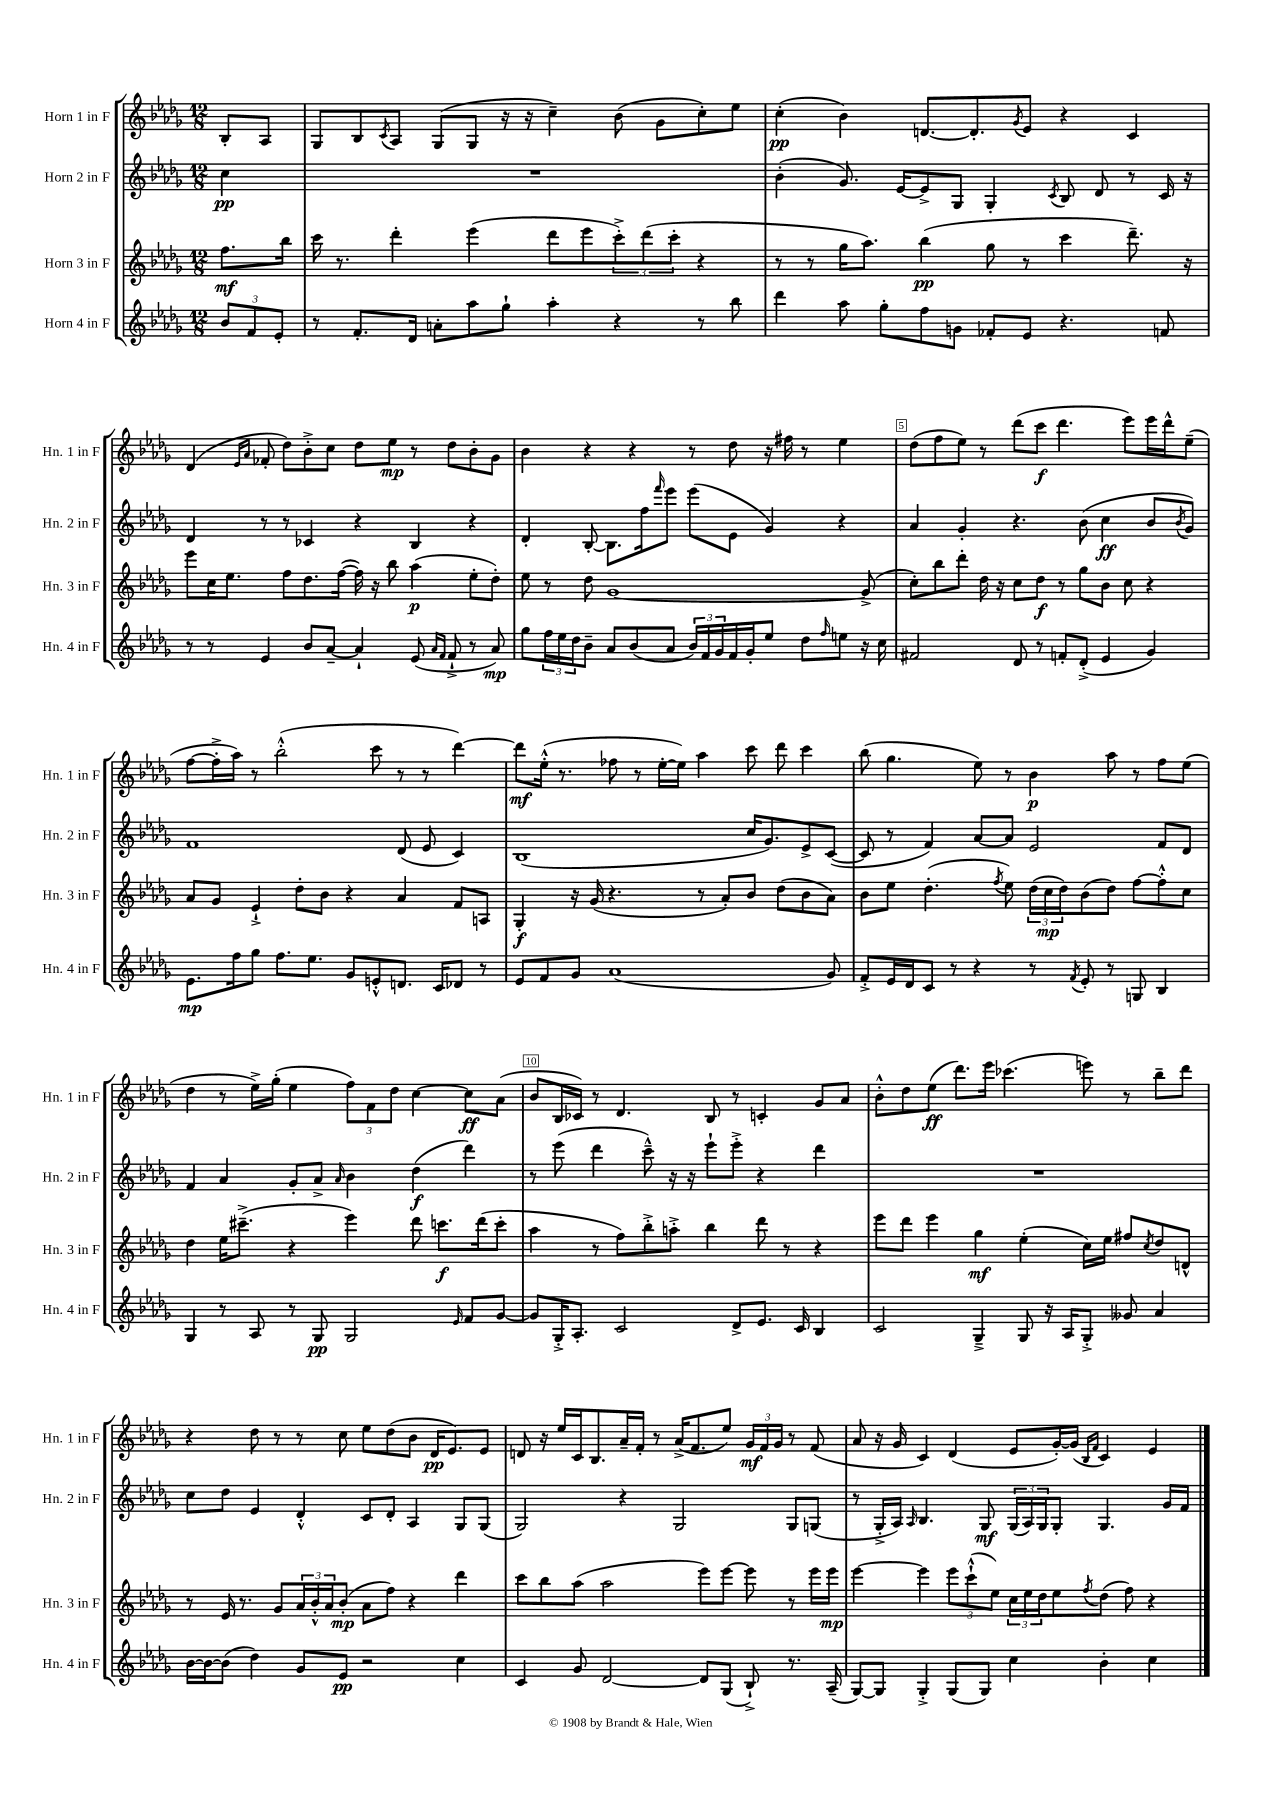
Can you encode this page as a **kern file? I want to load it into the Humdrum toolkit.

**kern	**dynam	**kern	**dynam	**kern	**dynam	**kern	**dynam
*part4	*part4	*part3	*part3	*part2	*part2	*part1	*part1
*staff4	*staff4	*staff3	*staff3	*staff2	*staff2	*staff1	*staff1
*I"Horn 4 in F	*	*I"Horn 3 in F	*	*I"Horn 2 in F	*	*I"Horn 1 in F	*
*I'Hn. 4 in F	*	*I'Hn. 3 in F	*	*I'Hn. 2 in F	*	*I'Hn. 1 in F	*
*clefG2	*	*clefG2	*	*clefG2	*	*clefG2	*
*k[b-e-a-d-g-]	*	*k[b-e-a-d-g-]	*	*k[b-e-a-d-g-]	*	*k[b-e-a-d-g-]	*
*M12/8	*	*M12/8	*	*M12/8	*	*M12/8	*
=	=	=	=	=	=	=	=
12b-/L	.	8.ff\L	mf	4cc\	pp	8B-'/L	.
12f/	.	.	.	.	.	.	.
.	.	.	.	.	.	8A-/J	.
12e-'/J	.	.	.	.	.	.	.
.	.	16bb-\Jk	.	.	.	.	.
=1	=1	=1	=1	=1	=1	=1	=1
8r	.	16ccc\	.	1.r	.	8G-/L	.
.	.	8.r	.	.	.	.	.
8.f'/L	.	.	.	.	.	8B-/	.
.	.	.	.	.	.	8qc/	.
.	.	4ddd-'\	.	.	.	8A-/J	.
16d-/Jk	.	.	.	.	.	.	.
8an'\L	.	.	.	.	.	(8G-/L	.
8aa-\	.	(4eee-\	.	.	.	8G-/J	.
8gg-`\J	.	.	.	.	.	16r	.
.	.	.	.	.	.	16r	.
4aa-'\	.	8ddd-\L	.	.	.	4cc~\)	.
.	.	8eee-\	.	.	.	.	.
4r	.	12ccc'^\)	.	.	.	(8b-\	.
.	.	(12ddd-\	.	.	.	.	.
.	.	.	.	.	.	8g-\L	.
.	.	12ccc'\J	.	.	.	.	.
8r	.	4r	.	.	.	8cc'\)	.
8bb-\	.	.	.	.	.	8ee-\J	.
=2	=2	=2	=2	=2	=2	=2	=2
4ddd-\	.	8r	.	(4b-'\	.	(4cc'\	pp
.	.	8r	.	.	.	.	.
8aa-\	.	16gg-\KL	.	8.g-/)	.	4b-\)	.
.	.	8.aa-\J)	.	.	.	.	.
8gg-'\L	.	.	.	.	.	.	.
.	.	.	.	[16e-/KL	.	.	.
8ff\	.	(4bb-\	pp	8e-^/]	.	[8.dn/L	.
8gn\J	.	.	.	8G-/J	.	.	.
.	.	.	.	.	.	8.d'/]	.
8f-X'/L	.	8gg-\	.	4G-'/	.	.	.
.	.	.	.	.	.	8qg-/	.
8e-/J	.	8r	.	.	.	8e-/J	.
.	.	.	.	8qc/	.	.	.
4.r	.	4ccc\	.	8B-/	.	4r	.
.	.	.	.	8d-/	.	.	.
.	.	8.ddd-~\)	.	8r	.	4c/	.
8fn/	.	.	.	16c/	.	.	.
.	.	16r	.	16r	.	.	.
!!LO:LB:g=z
=3	=3	=3	=3	=3	=3	=3	=3
8r	.	8eee-\L	.	4d-/	.	(4d-/	.
8r	.	16cc\K	.	.	.	.	.
.	.	8.ee-\J	.	.	.	.	.
.	.	.	.	.	.	16qqe-/LL	.
.	.	.	.	.	.	16qqa-/JJ	.
4e-/	.	.	.	8r	.	8f-X'/	.
.	.	8ff\L	.	8r	.	8dd-\L)	.
8b-/L	.	8.dd-\	.	4c-X/	.	8b-'^\	.
[8a-~/J	.	.	.	.	.	8cc\J	.
.	.	([16ff\Jk	.	.	.	.	.
4a-`/]	.	16ff\])	.	4r	.	8dd-\L	.
.	.	16r	.	.	.	.	.
.	.	8bb-\	.	.	.	8ee-\J	mp
(8e-/	.	(4aa-\	p	4B-/	.	8r	.
16qqa-/LL	.	.	.	.	.	.	.
16qqf/JJ	.	.	.	.	.	.	.
8f`^/	.	.	.	.	.	8dd-\L	.
8r	.	8ee-'\L	.	4r	.	8b-'\	.
8a-/)	mp	8dd-'\J)	.	.	.	8g-\J	.
=4	=4	=4	=4	=4	=4	=4	=4
8gg-\L	.	8ee-\	.	4d-'/	.	4b-\	.
24ff\L	.	8r	.	.	.	.	.
24ee-\	.	.	.	.	.	.	.
24dd-\J	.	.	.	.	.	.	.
8b-~\J	.	8dd-\	.	[8B-'/	.	4r	.
8a-/L	.	[1g-	.	8.B-\L]	.	.	.
(8b-/	.	.	.	.	.	4r	.
.	.	.	.	16ff\k	.	.	.
.	.	.	.	16qqfff/	.	.	.
8a-/J	.	.	.	8eee-\J	.	.	.
24b-/LL)	.	.	.	(8eee-\L	.	8r	.
24f/	.	.	.	.	.	.	.
24g-/	.	.	.	.	.	.	.
16f/	.	.	.	8e-\J	.	8dd-\	.
16g-'/J	.	.	.	.	.	.	.
8ee-/J	.	.	.	4g-/)	.	16r	.
.	.	.	.	.	.	16ff#X\	.
8dd-\L	.	.	.	.	.	8r	.
16qqff/	.	.	.	.	.	.	.
8een\J	.	.	.	4r	.	4ee-\	.
16r	.	(8g-^/]	.	.	.	.	.
16cc\	.	.	.	.	.	.	.
=5	=5	=5	=5	=5	=5	=5	=5
2f#X/	.	8cc'\L)	.	4a-/	.	(8dd-\L	.
.	.	8bb-\	.	.	.	8ff\	.
.	.	8ddd-'\J	.	4g-'/	.	8ee-\J)	.
.	.	16dd-\	.	.	.	8r	.
.	.	16r	.	.	.	.	.
8d-/	.	8cc\L	.	4.r	.	(8ddd-\L	.
8r	.	8dd-\J	f	.	.	8ccc\J	f
8fn'/L	.	8r	.	.	.	4.ddd-\	.
(8d-'^/J	.	8gg-\L	.	(8b-\	.	.	.
4e-/	.	8b-\J	.	4cc\	ff	.	.
.	.	8cc\	.	.	.	8eee-\L)	.
4g-/)	.	4r	.	8b-/L	.	16eee-\L	.
.	.	.	.	.	.	16ddd-^^\J	.
.	.	.	.	8qb-/	.	.	.
.	.	.	.	8g-/J)	.	(8ee-~\J	.
!!LO:LB:g=z
=6	=6	=6	=6	=6	=6	=6	=6
8.e-\L	mp	8a-/L	.	1f	.	[8ff\L	.
.	.	8g-/J	.	.	.	16ff'^\L]	.
16ff\k	.	.	.	.	.	16aa-\JJ)	.
8gg-\J	.	4e-`^/	.	.	.	8r	.
8.ff\L	.	.	.	.	.	(2bb-'^^\	.
.	.	8dd-'\L	.	.	.	.	.
8.ee-\J	.	.	.	.	.	.	.
.	.	8b-\J	.	.	.	.	.
8g-/L	.	4r	.	.	.	.	.
8en'^^/	.	.	.	.	.	8ccc\	.
8.dn/J	.	4a-/	.	(8d-/	.	8r	.
.	.	.	.	8e-/	.	8r	.
16c/KL	.	.	.	.	.	.	.
8d-X/J	.	8f/L	.	4c/)	.	[4ddd-\)	.
8r	.	8An/J	.	.	.	.	.
=7	=7	=7	=7	=7	=7	=7	=7
8e-/L	.	4G-'/	f	(1B-	.	8ddd-\L]	mf
8f/	.	.	.	.	.	(16ee-'^^\Jk	.
.	.	.	.	.	.	8.r	.
8g-/J	.	16r	.	.	.	.	.
.	.	(16g-/	.	.	.	.	.
(1a-	.	4.r	.	.	.	8ff-X\	.
.	.	.	.	.	.	8r	.
.	.	.	.	.	.	[16ee-'\LL	.
.	.	.	.	.	.	16ee-\JJ])	.
.	.	8r	.	.	.	4aa-\	.
.	.	8a-'/L)	.	.	.	.	.
.	.	8b-/J	.	16cc/KL	.	8ccc\	.
.	.	.	.	8.g-/)	.	.	.
.	.	(8dd-\L	.	.	.	8ddd-\	.
.	.	8b-\	.	8e-^/	.	4ccc\	.
8g-/)	.	8a-\J)	.	([8c/J	.	.	.
=8	=8	=8	=8	=8	=8	=8	=8
8f'^/L	.	8b-\L	.	8c/]	.	(8bb-\	.
16e-/L	.	8ee-\J	.	8r	.	4.gg-\	.
16d-/J	.	.	.	.	.	.	.
8c/J	.	(4.dd-'\	.	4f/)	.	.	.
8r	.	.	.	.	.	.	.
4r	.	.	.	[8a-/L	.	8ee-\)	.
.	.	8qff/	.	.	.	.	.
.	.	8ee-\)	.	8a-/J]	.	8r	.
8r	.	(24dd-\LL	.	2e-/	.	4b-\	p
.	.	24cc\	mp	.	.	.	.
.	.	24dd-\J)	.	.	.	.	.
8qf/	.	.	.	.	.	.	.
8e-'/	.	(8b-\	.	.	.	.	.
8r	.	8dd-\J)	.	.	.	8aa-\	.
8Gn/	.	[8ff\L	.	.	.	8r	.
4B-/	.	8ff'^^\]	.	8f/L	.	8ff\L	.
.	.	8cc\J	.	8d-/J	.	(8ee-\J	.
!!LO:LB:g=z
=9	=9	=9	=9	=9	=9	=9	=9
4G-/	.	4dd-\	.	4f/	.	4dd-\	.
8r	.	16ee-\KL	.	4a-/	.	8r	.
.	.	(8.ccc#X~^\J	.	.	.	.	.
8A-/	.	.	.	.	.	16ee-^\LL)	.
.	.	.	.	.	.	(16gg-'\JJ	.
8r	.	4r	.	8g-'/L	.	4ee-\	.
8G-/	pp	.	.	8a-^/J	.	.	.
.	.	.	.	16qqa-/	.	.	.
2G-/	.	4eee-\)	.	4b-\	.	12ff\L)	.
.	.	.	.	.	.	12f\	.
.	.	.	.	.	.	12dd-\J	.
.	.	8ddd-\	.	(4dd-\	f	[4cc\	.
.	.	8.cccn\L	f	.	.	.	.
16qqe-/	.	.	.	.	.	.	.
8f/L	.	.	.	4ddd-\)	.	8cc\L]	ff
.	.	(16ddd-\k	.	.	.	.	.
[8g-/J	.	8ccc'\J	.	.	.	(8a-\J	.
=10	=10	=10	=10	=10	=10	=10	=10
8g-/L]	.	4aa-\	.	8r	.	8b-/L	.
16G-'^/K	.	.	.	(8eee-\	.	16B-/L	.
8.A-'/J	.	.	.	.	.	16c-X/JJ)	.
.	.	8r	.	4ddd-\	.	8r	.
2c/	.	8ff\L)	.	.	.	4.d-/	.
.	.	8bb-'^\	.	8ccc~^^\)	.	.	.
.	.	8aan'^\J	.	16r	.	.	.
.	.	.	.	16r	.	.	.
.	.	4bb-\	.	8eee-`\L	.	8B-/	.
8d-^/L	.	.	.	8eee-'^\J	.	8r	.
8.e-/J	.	8ddd-\	.	4r	.	4cn'/	.
.	.	8r	.	.	.	.	.
16c/	.	.	.	.	.	.	.
4B-/	.	4r	.	4ddd-\	.	8g-/L	.
.	.	.	.	.	.	8a-/J	.
=11	=11	=11	=11	=11	=11	=11	=11
2c/	.	8eee-\L	.	1.r	.	8b-'^^\L	.
.	.	8ddd-\J	.	.	.	8dd-\	.
.	.	4eee-\	.	.	.	(8ee-\J	ff
.	.	.	.	.	.	8.ddd-\L)	.
4G-~^/	.	4gg-\	mf	.	.	.	.
.	.	.	.	.	.	16eee-\Jk	.
.	.	.	.	.	.	(4.ccc-X\	.
8G-/	.	(4ee-'\	.	.	.	.	.
16r	.	.	.	.	.	.	.
16A-/KL	.	.	.	.	.	.	.
8G-'^/J	.	16cc\LL)	.	.	.	8eeen\)	.
.	.	16ee-\JJ	.	.	.	.	.
8g--X/	.	8ff#X/L	.	.	.	8r	.
.	.	8qcc/	.	.	.	.	.
4a-/	.	8dd-/	.	.	.	8bb-~\L	.
.	.	8dn^^/J	.	.	.	8ddd-\J	.
!!LO:LB:g=z
=12	=12	=12	=12	=12	=12	=12	=12
[16b-\LL	.	8r	.	8cc\L	.	4r	.
16b-\J_	.	.	.	.	.	.	.
(8b-\J]	.	16e-/	.	8dd-\J	.	.	.
.	.	8.r	.	.	.	.	.
4dd-\)	.	.	.	4e-/	.	8dd-\	.
.	.	8g-/L	.	.	.	8r	.
8g-/L	.	24a-/L	.	4d-'^^/	.	8r	.
.	.	24b-'^^/	.	.	.	.	.
.	.	24a-/J	.	.	.	.	.
8e-/J	pp	(8b-'/J	mp	.	.	8cc\	.
2r	.	8a-\L	.	8c/L	.	8ee-\L	.
.	.	8ff\J)	.	8d-'/J	.	(8dd-\	.
.	.	4r	.	4A-/	.	8b-\J	.
.	.	.	.	.	.	16d-/KL	pp
.	.	.	.	.	.	8.e-/)	.
4cc\	.	4ddd-\	.	8G-/L	.	.	.
.	.	.	.	(8G-/J	.	8e-/J	.
=13	=13	=13	=13	=13	=13	=13	=13
4c/	.	8ccc\L	.	2G-/)	.	8dn/	.
.	.	8bb-\	.	.	.	16r	.
.	.	.	.	.	.	16ee-/LL	.
8g-/	.	(8aa-\J	.	.	.	16c/J	.
.	.	.	.	.	.	8.B-/	.
[2d-/	.	2aa-\	.	.	.	.	.
.	.	.	.	4r	.	16a-~/L	.
.	.	.	.	.	.	16f'/JJ	.
.	.	.	.	.	.	8r	.
.	.	.	.	2G-/	.	(16a-^/KL	.
.	.	.	.	.	.	8.f/	.
8d-/L]	.	8eee-\L)	.	.	.	.	.
(8G-/J	.	[8eee-\J	.	.	.	8ee-/J)	.
8B-`^/)	.	8eee-\]	.	.	.	24g-/LL	mf
.	.	.	.	.	.	24f/	.
.	.	.	.	.	.	24g-/JJ	.
8.r	.	8r	.	8G-/L	.	8r	.
.	.	16eee-\LL	.	(8Gn/J	.	(8f/	.
(16A-~/	.	16eee-\JJ	mp	.	.	.	.
=14	=14	=14	=14	=14	=14	=14	=14
[8G-/L)	.	[4eee-\	.	8r	.	8a-/	.
8G-/J]	.	.	.	16G-'^/LL	.	16r	.
.	.	.	.	16A-/JJ)	.	16g-/	.
.	.	.	.	16qqA-/	.	.	.
4G-'^/	.	4eee-\]	.	4.B-/	.	4c/)	.
(8G-/L	.	12eee-\L	.	.	.	(4d-/	.
.	.	(12ccc`^^\	.	.	.	.	.
8G-/J)	.	.	.	8G-/	mf	.	.
.	.	12ee-\J)	.	.	.	.	.
4cc\	.	24cc\LL	.	(24G-/LL	.	8e-/L	.
.	.	24ee-\	.	24A-/)	.	.	.
.	.	24dd-\J	.	24G-/J	.	.	.
.	.	8ee-\	.	8G-'/J	.	[16g-'/L)	.
.	.	.	.	.	.	(16g-/JJ]	.
.	.	.	.	.	.	16qqB-/LL	.
.	.	8qff/	.	.	.	16qqf/JJ	.
4b-'\	.	(8dd-\J	.	4.G-/	.	4c/)	.
.	.	8ff\)	.	.	.	.	.
4cc\	.	4r	.	.	.	4e-/	.
.	.	.	.	16g-/LL	.	.	.
.	.	.	.	16f/JJ	.	.	.
==	==	==	==	==	==	==	==
*-	*-	*-	*-	*-	*-	*-	*-
